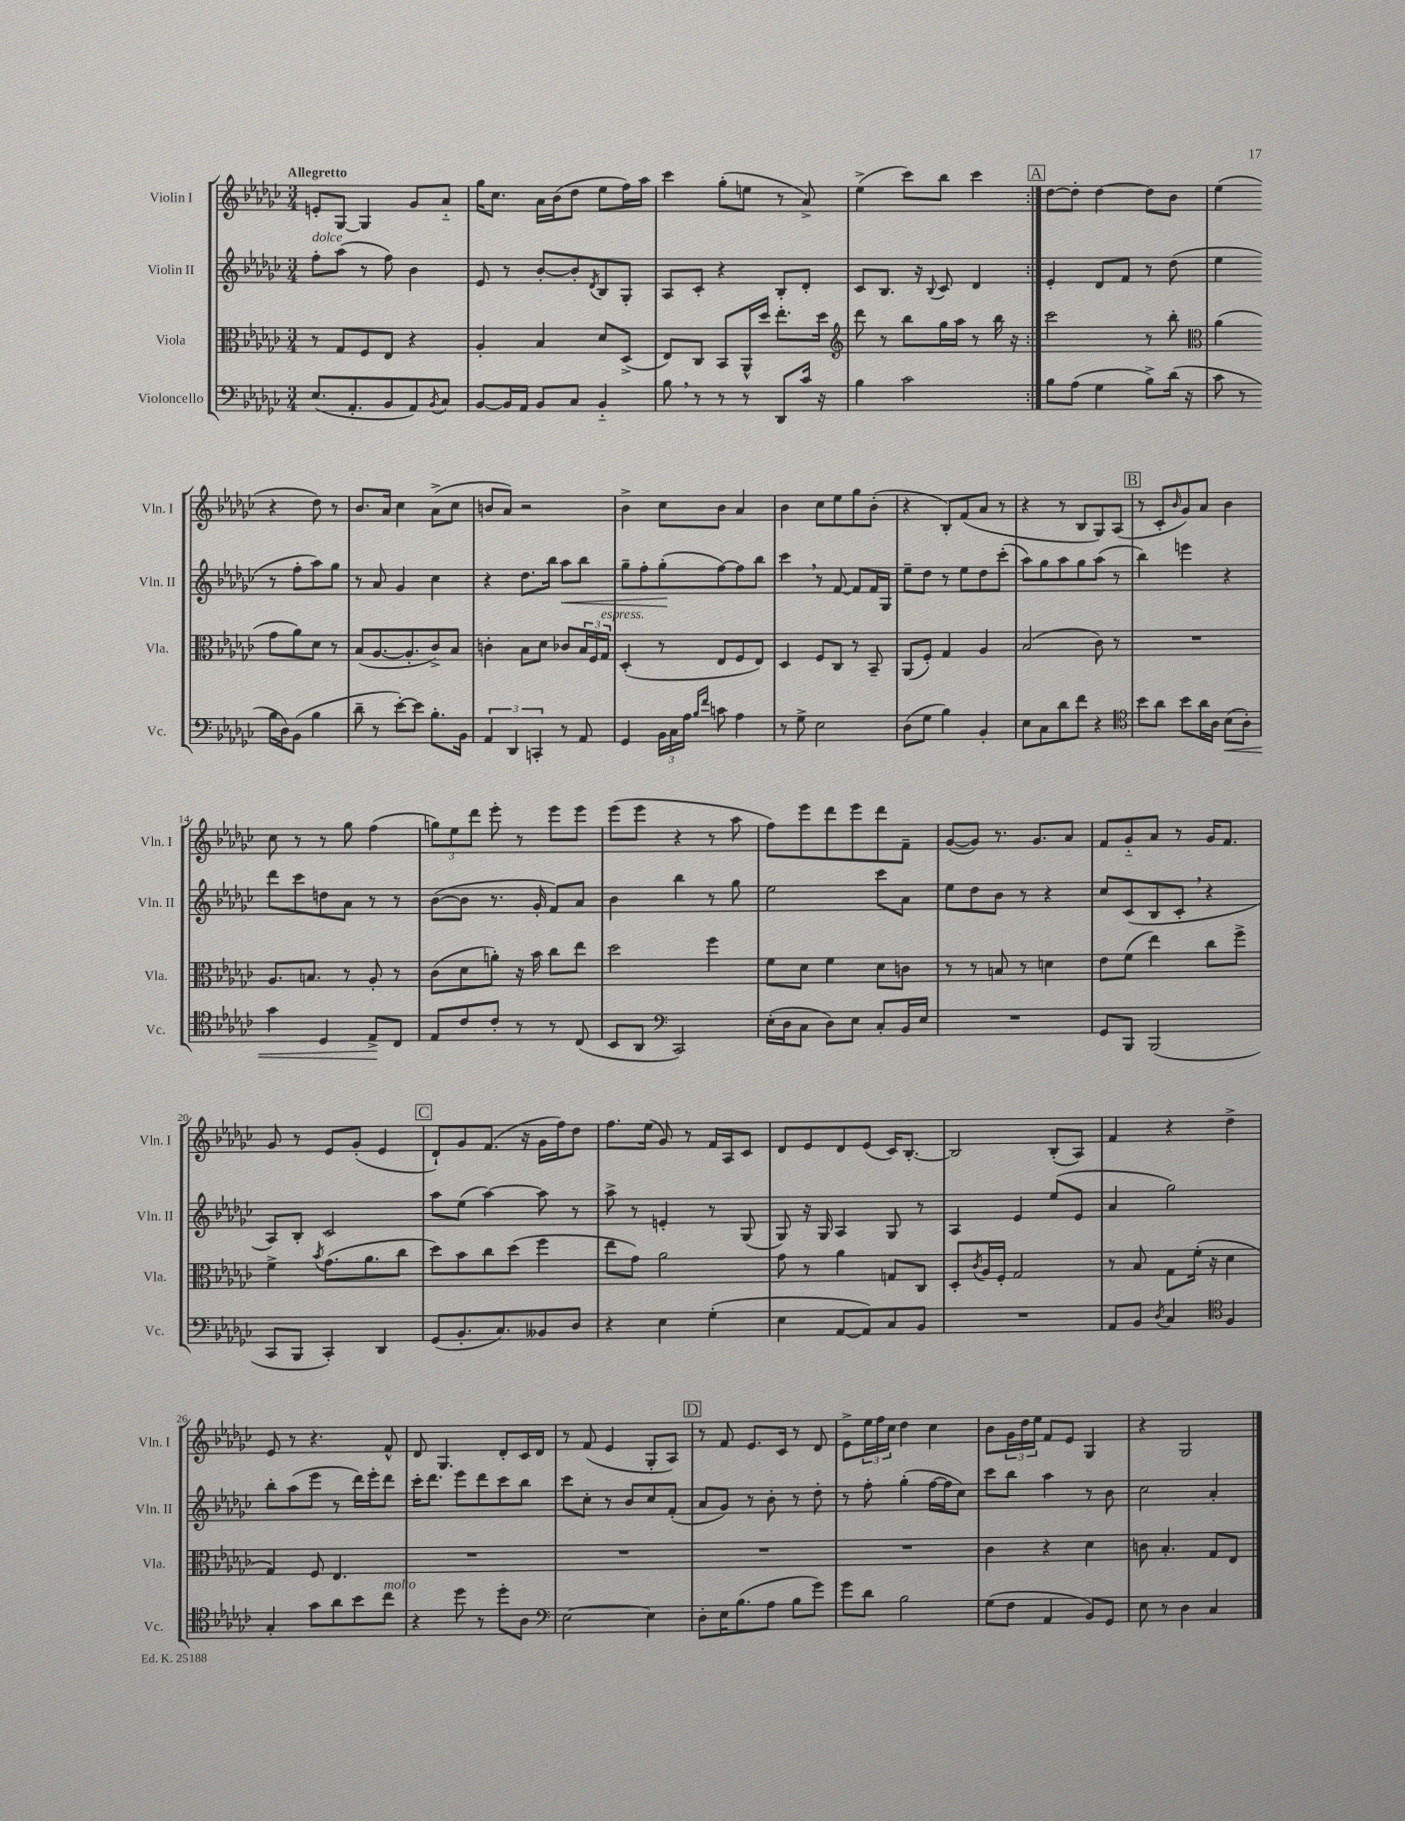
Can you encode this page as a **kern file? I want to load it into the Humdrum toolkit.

**kern	**dynam	**kern	**kern	**dynam	**kern
*part4	*part4	*part3	*part2	*part2	*part1
*staff4	*staff4	*staff3	*staff2	*staff2	*staff1
*I"Violoncello	*	*I"Viola	*I"Violin II	*	*I"Violin I
*I'Vc.	*	*I'Vla.	*I'Vln. II	*	*I'Vln. I
*clefF4	*	*clefC3	*clefG2	*	*clefG2
*k[b-e-a-d-g-c-]	*	*k[b-e-a-d-g-c-]	*k[b-e-a-d-g-c-]	*	*k[b-e-a-d-g-c-]
*M3/4	*	*M3/4	*M3/4	*	*M3/4
=1	=1	=1	=1	=1	=1
!	!	!	!	!	!LO:TX:a:B:t=Allegretto
!	!	!	!LO:TX:a:i:t=dolce	!	!
(8.E-/L	.	8r	8ff'\L	.	8en'/L
.	.	8G-/L	(8aa-\J	.	[8G-/J
8.AA-'/	.	.	.	.	.
.	.	8F/	8r	.	4G-/]
8BB-/	.	8E-/J	8ff\)	.	.
8AA-/)	.	4r	4b-\	.	8g-/L
8qBB-/	.	.	.	.	.
8C-/J	.	.	.	.	8a-/J
=2	=2	=2	=2	=2	=2
[8BB-/L	.	4A-'/	8e-/	.	16gg-\KL
.	.	.	.	.	8.cc-\J
16BB-/L]	.	.	8r	.	.
16AA-/JJ	.	.	.	.	.
8BB-/L	.	4B-/	[8b-'/L	.	16a-\LL
.	.	.	.	.	(16b-\J
8C-/J	.	.	8b-'/]	.	8dd-\J
.	.	.	8qd-/	.	.
4BB-/	.	8d-/L	8B-/	.	8ee-\L
.	.	(8D-^/J	8G-'/J	.	16ff\L)
.	.	.	.	.	16aa-\JJ
=3	=3	=3	=3	=3	=3
8B-,\	.	8E-/L)	8A-/L	.	4ccc-\
8r	.	8C-/J	8c-'/J	.	.
8r	.	8BB-/L	4r	.	(8gg-'\L
8r	.	16AA-^^/L	.	.	8een\J
.	.	16dd-/JJ	.	.	.
8DD-/L	.	8.ee-'\L	8B-'/L	.	8r
16c-/Jk	.	.	8d-'/J	.	8a-^/)
16r	.	16dd-\Jk	.	.	.
=4	=4	=4	=4	=4	=4
*	*	*clefG2	*	*	*
4B-\	.	8ddd-\	8c-/L	.	(4ee-^\
.	.	8r	8.B-/J	.	.
2c-\	.	8bb-\L	.	.	8ccc-\L)
.	.	.	16r	.	.
.	.	.	8qqB-/	.	.
.	.	16gg-\L	8c-/	.	8bb-\J
.	.	16aa-\JJ	.	.	.
.	.	8r	4d-/	.	4ccc-\
.	.	16bb-\	.	.	.
.	.	16r	.	.	.
!!LO:REH:place=s1:t=A
=5:|!	=5:|!	=5:|!	=5:|!	=5:|!	=5:|!
8B-\L	.	2ccc-\	4e-'/	.	[8dd-\L
(8A-\J	.	.	.	.	8dd-'\J]
4G-\	.	.	8d-/L	.	[4dd-\
.	.	.	8f/J	.	.
8B-^\L)	.	8r	8r	.	8dd-\L]
(16d-\Jk	.	8bb-'\	(8dd-\	.	8b-\J
16r	.	.	.	.	.
=6	=6	=6	=6	=6	=6
*	*	*clefC3	*	*	*
8c-\	.	(4a-\	4ee-\	.	(4ee-\
8r	.	.	.	.	.
16B-\LL	.	8g-\L	8r	.	4r
16D-\J)	.	.	.	.	.
(8BB-\J	.	8a-\)	8ff'\L	.	.
4B-\	.	8d-\J	8aa-\)	.	8dd-\)
.	.	8r	8gg-\J	.	8r
!!LO:LB:g=z
=7	=7	=7	=7	=7	=7
8d-~\	.	(8B-/L	8r	.	8.b-/L
8r	.	[8.A-/	8a-/	.	.
.	.	.	.	.	16a-/Jk
[8e-'\L)	.	.	4g-/	.	4cc-\
.	.	8.A-'/]	.	.	.
8e-\J]	.	.	.	.	.
8.B-'\L	.	8c-^/)	4cc-\	.	(8a-^\L
.	.	8B-/J	.	.	8cc-\J
16BB-\Jk	.	.	.	.	.
=8	=8	=8	=8	=8	=8
6AA-/	.	4cn'\	4r	.	8bn/L
.	.	.	.	.	8a-/J)
6DD-/	.	.	.	.	.
.	.	8B-\L	8.dd-\L	.	2r
6CCn'/	.	.	.	.	.
.	.	8d-\J	.	.	.
.	.	.	16bb-\Jk	.	.
!	!	!	!	!LO:HP:b	!
8r	.	8c-X/L	8aa-\L	<	.
8AA-/	.	24B-/L	8bb-\J	.	.
.	.	24F/	.	.	.
!	!	!LO:TX:a:i:t=espress.	!	!	!
.	.	24G-/JJ	.	.	.
=9	=9	=9	=9	=9	=9
4GG-/	.	(4D-'/	8gg-~\L	.	4b-^\
.	.	.	8ff'\	.	.
24BB-\LL	.	8r	(8gg-'\	.	8cc-\L
24C-\	.	.	.	.	.
24A-\JJ	.	.	.	.	.
16qqB-/LL	.	.	.	.	.
16qqf/JJ	.	.	.	.	.
8cn\	.	8E-/L	[8ff\)	[	8b-\J
4A-\	.	8F/	8ff\]	.	4a-/
.	.	8E-/J)	8bb-\J	.	.
=10	=10	=10	=10	=10	=10
8r	.	4D-/	4ccc-,\	.	4b-\
8G-^\	.	.	.	.	.
2E-\	.	8F/L	8r	.	8cc-\L
.	.	8C-/J	[8f/	.	8ee-\
.	.	8r	8f/L]	.	8gg-\
.	.	8BB-~/	16f/L	.	(8b-'\J
.	.	.	16G-/JJ	.	.
=11	=11	=11	=11	=11	=11
(8D-\L	.	(8AA-/L	8ee-~\L	.	4r
8G-\J	.	8F'/J)	8dd-\J	.	.
4B-\)	.	4G-/	8r	.	8B-'/L)
.	.	.	8ee-\L	.	(8f/
4BB-'/	.	4A-/	8dd-\	.	8a-/J
.	.	.	(8ccc-'\J	.	8r
=12	=12	=12	=12	=12	=12
8E-\L	.	(2B-/	8aa-\L)	.	4r
8C-\	.	.	8gg-\	.	.
8d-\	.	.	8aa-\	.	8r
8f\J	.	.	8gg-\	.	8B-/L
4r	.	8c-\)	(8aa-\J	.	8G-/)
.	.	8r	8r	.	(8A-/J
!!LO:REH:place=s1:t=B
=13	=13	=13	=13	=13	=13
*clefC4	*	*	*	*	*
8b-\L	.	2.r	4bb-\)	.	8r
8a-\J	.	.	.	.	8c-'/L
.	.	.	.	.	16qqb-/
8b-\L	.	.	4eeen\	.	8g-/)
16a-\L	.	.	.	.	8a-/J
16A-\JJ	.	.	.	.	.
!	!LO:HP:b	!	!	!	!
(8B-\L	<	.	4r	.	4b-\
8A-'\J)	.	.	.	.	.
!!LO:LB:g=z
=14	=14	=14	=14	=14	=14
4g-\	.	8.A-/L	8ddd-\L	.	8cc-\
.	.	.	8ccc-\	.	8r
.	.	8.Bn/J	.	.	.
4D-/	.	.	8ddn\	.	8r
.	.	8r	8a-\J	.	8gg-\
8E-^/L	.	8A-'/	8r	.	(4ff\
8C-/J	[	8r	8r	.	.
=15	=15	=15	=15	=15	=15
8E-/L	.	(8c-\L	([8b-\L	.	12ggn\L)
.	.	.	.	.	12ee-\
8c-/	.	8d-\	8b-\J]	.	.
.	.	.	.	.	12ddd-\J
8c-'/J	.	8an'\J)	8.r	.	8eee-'\
8r	.	16r	.	.	8r
.	.	16b-\	16g-'/	.	.
8r	.	8cc-\L	8f/L)	.	8eee-\L
(8C-/	.	8ee-\J	8a-/J	.	8eee-\J
=16	=16	=16	=16	=16	=16
8BB-/L	.	2dd-\	4b-\	.	(8eee-\L
8AA-/J	.	.	.	.	8eee-\J
*clefF4	*	*	*	*	*
2CC-/)	.	.	4bb-\	.	4r
.	.	4ff\	8r	.	8r
.	.	.	8gg-\	.	8aa-\
=17	=17	=17	=17	=17	=17
(16E-'\LL	.	8f\L	2ee-\	.	8ff\L)
16D-\J	.	.	.	.	.
8C-\J	.	8d-\J	.	.	8eee-\
8D-\L)	.	4f\	.	.	8ddd-\
8E-\J	.	.	.	.	8eee-\
8C-'/L	.	8d-\L	8ccc-\L	.	8ddd-\
16BB-/L	.	8cn\J	8a-\J	.	8f~\J
16E-/JJ	.	.	.	.	.
=18	=18	=18	=18	=18	=18
2.r	.	8r	8ee-\L	.	([8g-/L
.	.	8r	8dd-\	.	8g-/J])
.	.	8Bn/	8b-\J	.	8.r
.	.	8r	8r	.	.
.	.	.	.	.	8.g-/L
.	.	4dn\	4r	.	.
.	.	.	.	.	8a-/J
=19	=19	=19	=19	=19	=19
8GG-/L	.	8e-\L	8cc-/L	.	8f/L
8BBB-/J	.	(8f\J	(8c-/	.	8g-/
(2BBB-/	.	4ee-\)	8B-/	.	8a-/J
.	.	.	8c-',/J	.	8r
.	.	8cc-\L	4r	.	16g-/KL
.	.	.	.	.	8.f/J
.	.	8ff^\J	.	.	.
!!LO:LB:g=z
=20	=20	=20	=20	=20	=20
8CC-/L	.	4f^\	8A-/L)	.	8g-/
8BBB-/J	.	.	8B-'/J	.	8r
.	.	8qb-/	.	.	.
4CC-'/)	.	(8.g-\L	2c-/	.	8e-/L
.	.	.	.	.	(8g-'/J
.	.	8.a-\	.	.	.
4DD-/	.	.	.	.	4e-/
.	.	8cc-\J	.	.	.
!!LO:REH:place=s1:t=C
=21	=21	=21	=21	=21	=21
(8GG-/L	.	8dd-\L)	8aa-\L	.	8d-`/L)
8.BB-'/	.	8b-\	(8ee-\J	.	8g-/
.	.	8cc-\	[4aa-\)	.	(8.f/J
8.C-/)	.	.	.	.	.
.	.	(8dd-\J	.	.	.
.	.	.	.	.	16r
8BB--X/	.	4ff\	8aa-\]	.	16g-\LL
.	.	.	.	.	16ff\J)
8D-/J	.	.	8r	.	8dd-\J
=22	=22	=22	=22	=22	=22
4r	.	8ee-\L	8aa-^\	.	8.ff\L
.	.	8g-\J)	8r	.	.
.	.	.	.	.	(16ee-\Jk
4E-\	.	2a-\	4en'/	.	8g-/)
.	.	.	.	.	8r
(4G-'\	.	.	8r	.	16f/LL
.	.	.	.	.	16A-/J
.	.	.	(8G-/	.	8c-/J
=23	=23	=23	=23	=23	=23
4E-\	.	8g-\	8G-/)	.	8d-/L
.	.	8r	16r	.	8e-/
.	.	.	16G-/	.	.
[8AA-/L	.	4a-\	4A-/	.	8d-/
8AA-/])	.	.	.	.	(8e-/J
8C-/	.	8Gn/L	8G-/	.	16c-/KL)
.	.	.	.	.	[8.B-'/J
8BB-/J	.	8C-/J	8r	.	.
=24	=24	=24	=24	=24	=24
2.r	.	8D-'/L	4A-/	.	2B-/]
.	.	8qc-/	.	.	.
.	.	16A-/L	.	.	.
.	.	16F'/JJ	.	.	.
.	.	2G-/	4e-/	.	.
.	.	.	(8ee-/L	.	(8B-'/L
.	.	.	8e-/J	.	8A-/J)
=25	=25	=25	=25	=25	=25
8AA-/L	.	8r	4a-/	.	4f/
8BB-/J	.	8B-/	.	.	.
8qD-/	.	.	.	.	.
4C-/	.	8G-\L	2gg-\)	.	4r
.	.	(16f'\Jk	.	.	.
.	.	16r	.	.	.
*clefC4	*	*	*	*	*
4F/	.	4d-\	.	.	4dd-^\
!!LO:LB:g=z
=26	=26	=26	=26	=26	=26
4G-'/	.	4G-/)	8bb-'\L	.	8e-/
.	.	.	(8aa-\	.	8r
8g-\L	.	8F/	8eee-\J	.	4.r
8a-\	.	4.E-/	8r	.	.
8b-\	.	.	16ddd-\LL)	.	.
.	.	.	16eee-'\J	.	.
!LO:TX:a:i:t=molto	!	!	!	!	!
8cc-\J	.	.	8ddd-\J	.	8f^^/
=27	=27	=27	=27	=27	=27
4r	.	2.r	16ccc-'\KL	.	8d-/
.	.	.	8.ddd-\J	.	.
.	.	.	.	.	4.G-/
8dd-\	.	.	8eee-\L	.	.
8r	.	.	8ddd-\	.	.
8dd-'\L	.	.	8ccc-\	.	8d-'/L
8A-\J	.	.	8bb-\J	.	16c-/L
.	.	.	.	.	16d-/JJ
=28	=28	=28	=28	=28	=28
*clefF4	*	*	*	*	*
[2E-\	.	2.r	8ccc-\L	.	8r
.	.	.	8cc-'\J	.	(8f/
.	.	.	8r	.	4e-/
.	.	.	8b-/L	.	.
4E-\]	.	.	8cc-/	.	8G-'/L
.	.	.	(8f'/J	.	8A-/J)
!!LO:REH:place=s1:t=D
=29	=29	=29	=29	=29	=29
8D-'\L	.	2.r	8a-/L	.	8r
16E-\K	.	.	8g-/J)	.	8f/
(8.B-\	.	.	.	.	.
.	.	.	8r	.	8.e-/L
8A-\J	.	.	8b-'\	.	.
.	.	.	.	.	16c-/Jk
8B-\L	.	.	8r	.	8r
8g-\J)	.	.	8dd-'\	.	8d-/
=30	=30	=30	=30	=30	=30
8g-\L	.	2.r	8r	.	8e-^\L
8d-\J	.	.	8ff'\	.	24ee-\L
.	.	.	.	.	24ff\
.	.	.	.	.	24cc-\JJ
2B-\	.	.	(4gg-'\	.	4dd-\
.	.	.	[16ff\LL	.	4cc-\
.	.	.	16ff\J]	.	.
.	.	.	8cc-\J)	.	.
=31	=31	=31	=31	=31	=31
(8G-\L	.	4c-\	8ccc-\L	.	8b-\L
8F\J	.	.	8bb-\J	.	24g-\L
.	.	.	.	.	24dd-\
.	.	.	.	.	24ee-\JJ
4AA-/	.	4r	4aa-\	.	8f/L
.	.	.	.	.	8e-/J
8BB-/L)	.	4d-\	8r	.	4G-/
8GG-/J	.	.	8b-\	.	.
=32	=32	=32	=32	=32	=32
8E-\	.	8cn\	2cc-\	.	4r
8r	.	4.B-'/	.	.	.
4D-\	.	.	.	.	2G-/
4C-/	.	8G-/L	4a-'/	.	.
.	.	8E-/J	.	.	.
==	==	==	==	==	==
*-	*-	*-	*-	*-	*-
